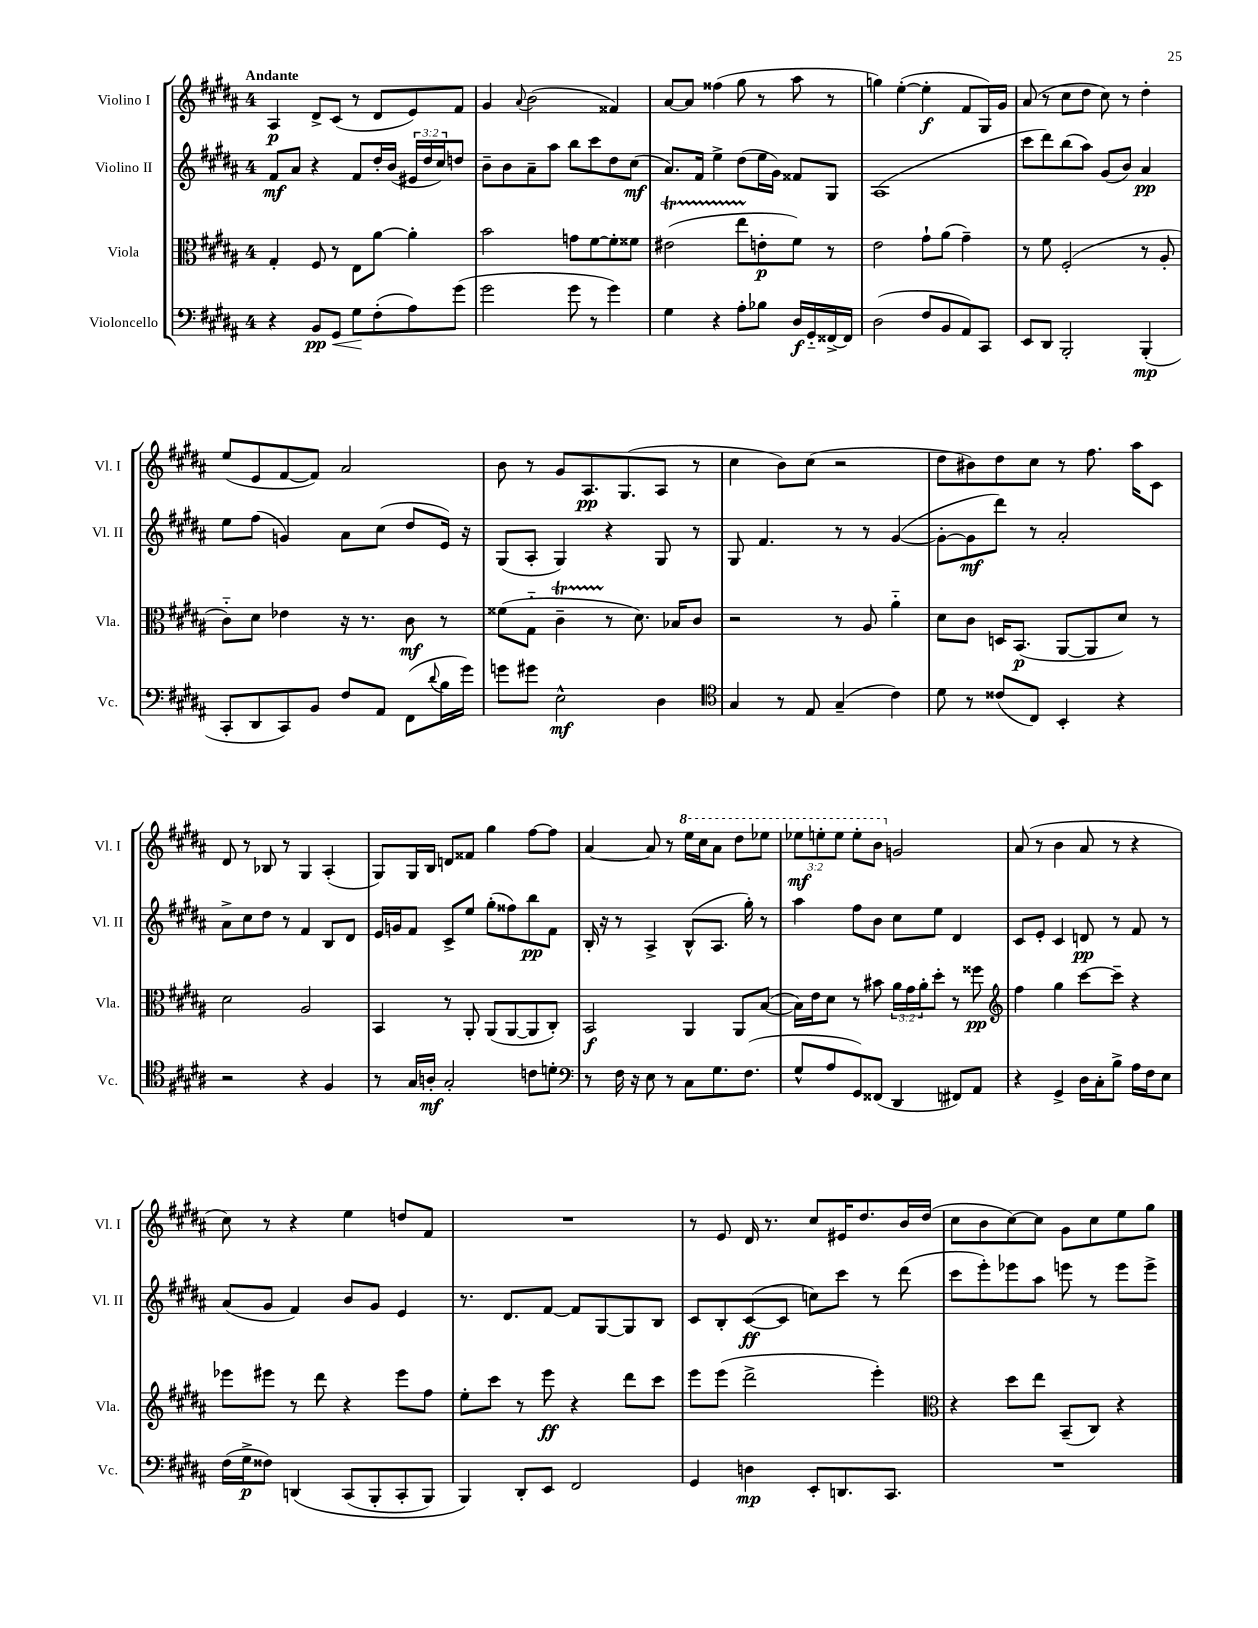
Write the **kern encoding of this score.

**kern	**kern	**kern	**kern
*staff4	*staff3	*staff2	*staff1
*clefF4	*clefC3	*clefG2	*clefG2
*k[f#c#g#d#a#]	*k[f#c#g#d#a#]	*k[f#c#g#d#a#]	*k[f#c#g#d#a#]
*M4/4	*M4/4	*M4/4	*M4/4
4r	4G#'/	8f#/L	4A#/
.	.	8a#/J	.
8BB/L	8F#/	4r	8d#^/L
8GG#/J	8r	.	(8c#/J
8G#\L	8E\L	8f#/L	8r
(8F#'\	[8a#\J	16dd#'/L	8d#/L
.	.	(16b/JJ	.
8A#\)	4a#'\]	24e#/LL	8e/)
.	.	24dd#/	.
.	.	24cc#/J)	.
(8g#\J	.	8dd/J	8f#/J
=	=	=	=
2g#\	2b\	8b~\L	4g#/
.	.	8b\	.
.	.	.	8qqa#/
.	.	8a#~\	(2b\
.	.	8aa#\J	.
8g#\	8g\L	8bb\L	.
8r	[8f#\	8ccc#\	.
4g#\)	8f#'\]	8dd#\	4f##/)
.	8f##\J	(8cc#\J	.
=	=	=	=
4G#\	(2e#\	8.a#/L)	[8a#/L
.	.	.	8a#/]J
.	.	16f#/Jk	.
4r	.	4ee^\	(4ff##\
8A#'\L	8ee\L	(8dd#\L	8gg#\
8B-\J	8e'\	16ee\L	8r
.	.	16g#\JJ)	.
16D#/LL	8f#\J)	8f##/L	8aa#\
16GG#'~/	.	.	.
[16FF##^/	8r	8G#/J	8r
16FF##/]JJ	.	.	.
=	=	=	=
(2D#\	2e\	(1A#	4gg\)
.	.	.	([4ee'\
8F#/L	8g#`\L	.	4ee'\]
8BB/	(8a#\J	.	.
8AA#/)	4g#~\)	.	8f#/L
8CC#/J	.	.	16G#/L)
.	.	.	16g#/JJ
=	=	=	=
8EE/L	8r	8ccc#\L	(8a#/
8DD#/J	8f#\	8ddd#\)	8r
2BBB'/	(2F#'/	(8bb\	8cc#\L
.	.	8aa#\J)	8dd#\J
.	.	(8g#/L	8cc#\)
.	.	8b/J)	8r
(4BBB'/	8r	4a#/	4dd#'\
.	8A#'/	.	.
=	=	=	=
8CC#'/L	8c#'~\L)	8ee\L	(8ee/L
8DD#/	8d#\J	(8ff#\J	8e/
8CC#/)	4e-\	4g/)	[8f#/
8BB/J	.	.	8f#/]J)
8F#/L	16r	8a#\L	2a#/
.	8.r	.	.
8AA#/J	.	(8cc#\J	.
(8FF#\L	8c#\	8dd#/L	.
8qqd#/	.	.	.
16B\L	8r	16e/Jk)	.
16g#\JJ)	.	16r	.
=	=	=	=
8g\L	(8f##\L	(8G#/L	8b\
8g#\J	8G#'~\J	8A#'/J	8r
2E^^\	4c#~\	4G#/)	8g#/L
.	.	.	8.A#/
.	8r	4r	.
.	.	.	(8.G#/
.	8.d#\)	.	.
4D#\	.	8G#/	8A#/J
.	16B-/LK	.	.
.	8c#/J	8r	8r
=	=	=	=
*clefC4	*	*	*
4G#/	2r	8G#/	4cc#\
.	.	4.f#/	.
8r	.	.	8b\L)
8E/	.	.	(8cc#\J
(4G#~/	8r	8r	2r
.	8A#/	8r	.
4c#\)	4a#'~\	([4g#/	.
=	=	=	=
8d#\	8d#\L	8g#'\_L	8dd#\L
8r	8c#\J	8g#\]	8b#\)
(8c##/L	16D/LK	8ddd#\J)	8dd#\
.	(8.BB/J	.	.
8C#/J)	.	8r	8cc#\J
4BB'/	[8AA#/L	2a#'/	8r
.	8AA#/]	.	8.ff#\
4r	8d#/J)	.	.
.	.	.	16aa#\LK
.	8r	.	8c#\J
=	=	=	=
2r	2d#\	8a#^\L	8d#/
.	.	8cc#\	8r
.	.	8dd#\J	8B-/
.	.	8r	8r
4r	2A#/	4f#/	4G#/
4F#/	.	8B/L	(4A#'/
.	.	8d#/J	.
=	=	=	=
8r	4BB/	16e/LL	8G#/L)
.	.	16g/J	.
16G#/LL	.	8f#/J	16G#/L
16A'/JJ	.	.	16B/JJ
2G#'/	8r	8c#^/L	8d/L
.	8AA#'/	8ee/J	8f##/J
.	(8AA#/L	(8gg#'\L	4gg#\
.	[8AA#/	8ff##\)	.
8c\L	8AA#/]	8bb\	[8ff#\L
8d'\J	8C#'/J)	8f#\J	8ff#\]J
=	=	=	=
*clefF4	*	*	*
8r	2BB/	16B'/	[4a#/
.	.	16r	.
16F#\	.	8r	.
16r	.	.	.
8E\	.	4A#^/	8a#/]
8r	.	.	8r
8C#\L	4AA#/	(8B^^/L	16eee\LL
.	.	.	16ccc#\J
8.G#\	.	8.A#/J	8aa#\J
.	8AA#/L	.	8ddd#\L
(8.F#\J	.	16gg#'\)	.
.	([8B/J	8r	8eee-\J
=	=	=	=
8G#^^/L	16B\]LL)	4aa#\	12eee-\L
.	16e\J	.	.
.	.	.	12eee'\
8A#/	8d#\J	.	.
.	.	.	12eee\J
8GG#/)	8r	8ff#\L	8eee'\L
(8FF##/J	8b#\	8b\J	8bb\J
4DD#/	24a#\LL	8cc#\L	2g/
.	24g#\	.	.
.	24a#'\J	.	.
.	8dd#'\J	8ee\J	.
8FF#/L)	8r	4d#/	.
8AA#/J	8ff##\	.	.
=	=	=	=
*	*clefG2	*	*
4r	4ff#\	8c#/L	(8a#/
.	.	8e'/J	8r
4GG#^/	4gg#\	4c#/	4b\
16D#\LL	[8ccc#\L	8d/	8a#/
16C#'\J	.	.	.
8B^\J	8ccc#~\]J	8r	8r
16A#\LL	4r	8f#/	4r
16F#\J	.	.	.
8E\J	.	8r	.
=	=	=	=
(16F#\LL	8eee-\L	(8a#/L	8cc#\)
16G#^\J	.	.	.
8F##\J)	8eee#\J	8g#/J	8r
&(4DD/	8r	4f#/)	4r
.	8ddd#\	.	.
(8CC#/L	4r	8b/L	4ee\
8BBB'/	.	8g#/J	.
8CC#'/	8eee#\L	4e/	8dd/L
8BBB/J)	8ff#\J	.	8f#/J
=	=	=	=
4BBB/&)	8ee'\L	8.r	1r
.	8ccc#\J	.	.
.	.	8.d#/L	.
8DD#'/L	8r	.	.
8EE/J	8eee\	[8f#/J	.
2FF#/	4r	8f#/]L	.
.	.	[8G#/	.
.	8ddd#\L	8G#/]	.
.	8ccc#\J	8B/J	.
=	=	=	=
4GG#/	8eee\L	8c#/L	8r
.	(8eee\J	8B'/	8e/
4D\	2ddd#^\	([8c#/	16d#/
.	.	.	8.r
.	.	8c#/]J	.
8EE'/L	.	8cc\L)	8cc#/L
8.DD/	.	8ccc#\J	16e#/K
.	.	.	8.dd#/
.	4eee'\)	8r	.
8.CC#/J	.	.	.
.	.	(8ddd#\	16b/L
.	.	.	(16dd#/JJ
=	=	=	=
*	*clefC3	*	*
1r	4r	8ccc#\L	8cc#\L
.	.	8eee'\)	8b\
.	8dd#\L	8eee-\	[8cc#\)
.	8ee\J	8aa#\J	8cc#\]J
.	(8BB~/L	8eee\	8g#\L
.	8C#/J)	8r	8cc#\
.	4r	8eee\L	8ee\
.	.	8eee^\J	8gg#\J
==	==	==	==
*-	*-	*-	*-
